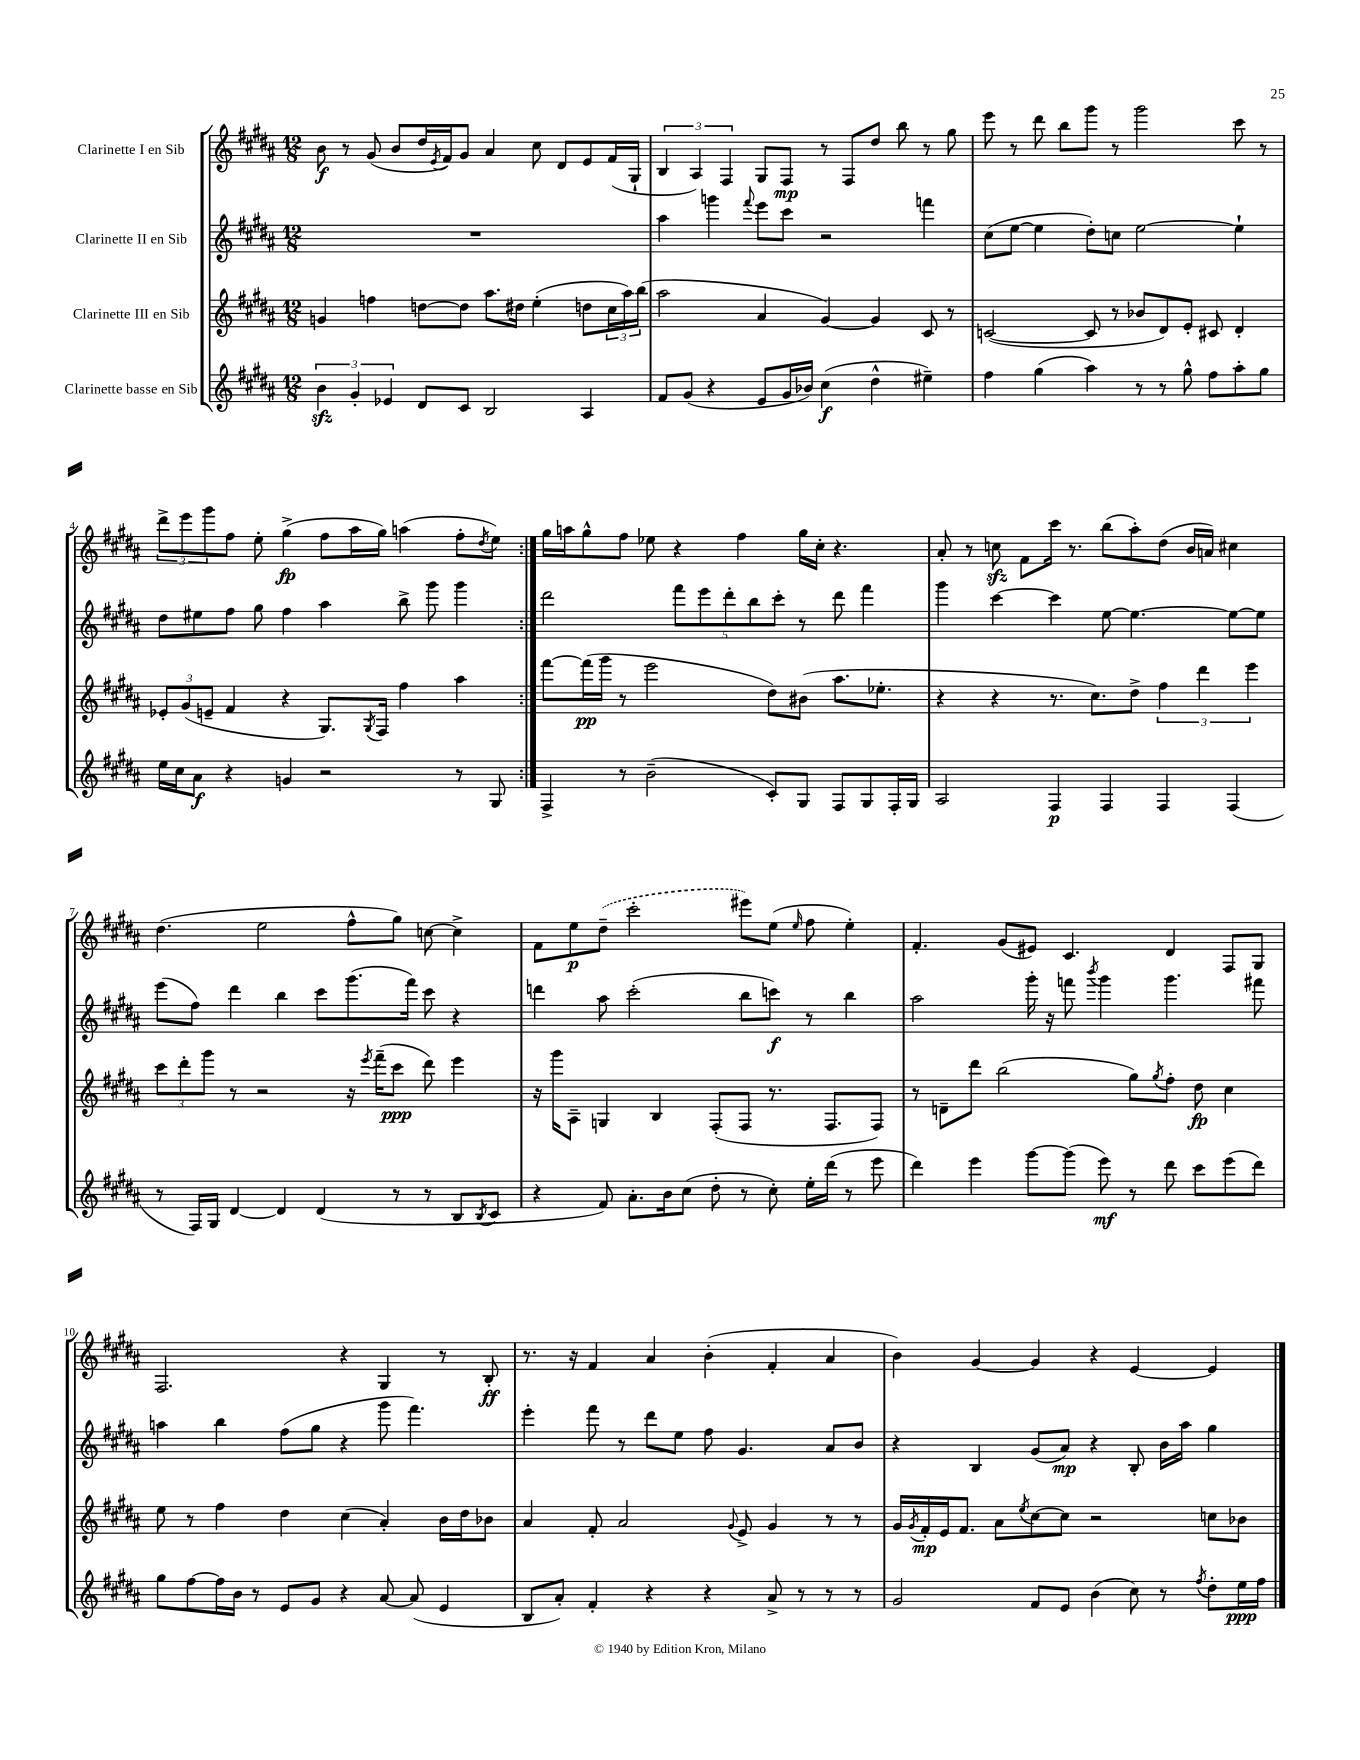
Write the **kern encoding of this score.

**kern	**dynam	**kern	**dynam	**kern	**dynam	**kern	**dynam
*part4	*part4	*part3	*part3	*part2	*part2	*part1	*part1
*staff4	*staff4	*staff3	*staff3	*staff2	*staff2	*staff1	*staff1
*I"Clarinette basse en Sib	*	*I"Clarinette III en Sib	*	*I"Clarinette II en Sib	*	*I"Clarinette I en Sib	*
*clefG2	*	*clefG2	*	*clefG2	*	*clefG2	*
*k[f#c#g#d#a#]	*	*k[f#c#g#d#a#]	*	*k[f#c#g#d#a#]	*	*k[f#c#g#d#a#]	*
*M12/8	*	*M12/8	*	*M12/8	*	*M12/8	*
=1	=1	=1	=1	=1	=1	=1	=1
6bzz\	.	4gn/	.	1.r	.	8b\	f
.	.	.	.	.	.	8r	.
6g#'/	.	.	.	.	.	.	.
.	.	4ffn\	.	.	.	(8g#/	.
6e-X/	.	.	.	.	.	.	.
.	.	.	.	.	.	8b/L	.
8d#/L	.	[8ddn\L	.	.	.	16dd#/L	.
.	.	.	.	.	.	8qe/	.
.	.	.	.	.	.	16f#/J)	.
8c#/J	.	8dd\J]	.	.	.	8g#/J	.
2B/	.	8.aa#\L	.	.	.	4a#/	.
.	.	16dd#X\Jk	.	.	.	.	.
.	.	(4ee'\	.	.	.	8cc#\	.
.	.	.	.	.	.	8d#/L	.
4A#/	.	8ddn\L	.	.	.	8e/	.
.	.	24cc#\L	.	.	.	(16f#/L	.
.	.	24aa#\)	.	.	.	.	.
.	.	.	.	.	.	16G#`/JJ	.
.	.	(24bb\JJ	.	.	.	.	.
=2	=2	=2	=2	=2	=2	=2	=2
8f#/L	.	2aa#\	.	4aa#\	.	6B/	.
(8g#/J	.	.	.	.	.	.	.
.	.	.	.	.	.	6A#/)	.
4r	.	.	.	4gggn\	.	.	.
.	.	.	.	.	.	6F#/	.
.	.	.	.	8qqfff#/	.	.	.
8e/L	.	4a#/	.	8eee\L	.	8G#/L	.
16g#/L	.	.	.	8ccc#\J	.	8F#/J	mp
16b-X/JJ)	.	.	.	.	.	.	.
(4cc#\	f	[4g#/)	.	2r	.	8r	.
.	.	.	.	.	.	8F#/L	.
4dd#^^\	.	4g#/]	.	.	.	8dd#/J	.
.	.	.	.	.	.	8bb\	.
4ee#X~\)	.	8c#/	.	4fffn\	.	8r	.
.	.	8r	.	.	.	8gg#\	.
=3	=3	=3	=3	=3	=3	=3	=3
4ff#\	.	([2cn/	.	(8cc#\L	.	8eee\	.
.	.	.	.	[8ee\J	.	8r	.
(4gg#\	.	.	.	4ee\]	.	8ddd#\	.
.	.	.	.	.	.	8bb\L	.
4aa#\)	.	8c/]	.	8dd#'\L)	.	8ggg#\J	.
.	.	8r	.	8ccn\J	.	8r	.
8r	.	8b-X/L	.	[2ee\	.	2ggg#\	.
8r	.	8d#/)	.	.	.	.	.
8gg#^^\	.	8e'/J	.	.	.	.	.
8ff#\L	.	8c#X/	.	.	.	.	.
8aa#'\	.	4d#'/	.	4ee`\]	.	8ccc#\	.
8gg#\J	.	.	.	.	.	8r	.
!!LO:LB:g=z
=4	=4	=4	=4	=4	=4	=4	=4
16ee\LL	.	12e-X'/L	.	8dd#\L	.	12ddd#^\L	.
16cc#\J	.	.	.	.	.	.	.
.	.	(12g#/	.	.	.	12eee\	.
8a#\J	f	.	.	8ee#X\	.	.	.
.	.	12en~/J	.	.	.	12ggg#\	.
4r	.	4f#/	.	8ff#\J	.	8ff#\J	.
.	.	.	.	8gg#\	.	8ee'\	.
4gn/	.	4r	.	4ff#\	.	(4gg#^\	fp
2r	.	8.G#/L)	.	4aa#\	.	8ff#\L	.
.	.	.	.	.	.	16aa#\L	.
.	.	8qG#/	.	.	.	.	.
.	.	16F#/Jk	.	.	.	16gg#\JJ)	.
.	.	4ff#\	.	8bb^\	.	(4aan\	.
.	.	.	.	8ggg#\	.	.	.
8r	.	4aa#\	.	4ggg#\	.	8ff#'\L	.
.	.	.	.	.	.	8qdd#/	.
8G#/	.	.	.	.	.	8ee\J)	.
=5:|!	=5:|!	=5:|!	=5:|!	=5:|!	=5:|!	=5:|!	=5:|!
4F#^/	.	[8fff#\L	.	2ddd#\	.	16gg#\LL	.
.	.	.	.	.	.	16aan\J	.
.	.	(16fff#\L]	pp	.	.	8gg#^^\	.
.	.	16ggg#\JJ	.	.	.	.	.
8r	.	8r	.	.	.	8ff#\J	.
(2b~\	.	2eee\	.	.	.	8ee-X\	.
.	.	.	.	10fff#\L	.	4r	.
.	.	.	.	10eee\	.	.	.
.	.	.	.	10ddd#'\	.	.	.
.	.	.	.	.	.	4ff#\	.
.	.	.	.	10bb\	.	.	.
8c#'/L)	.	8dd#\L)	.	.	.	.	.
.	.	.	.	10ccc#'\J	.	.	.
8G#/J	.	(8b#X\J	.	8r	.	16gg#\LL	.
.	.	.	.	.	.	16cc#'\JJ	.
8F#/L	.	8.aa#\L	.	8ddd#\	.	4.r	.
8G#/	.	.	.	4fff#\	.	.	.
.	.	8.ee-X'\J	.	.	.	.	.
16F#'/L	.	.	.	.	.	.	.
16G#/JJ	.	.	.	.	.	.	.
=6	=6	=6	=6	=6	=6	=6	=6
2A#/	.	4r	.	4ggg#\	.	8a#'/	.
.	.	.	.	.	.	8r	.
.	.	4r	.	[4ccc#\	.	8ccnzz\	.
.	.	.	.	.	.	8f#\L	.
4F#/	p	8.r	.	4ccc#\]	.	16ccc#\Jk	.
.	.	.	.	.	.	8.r	.
.	.	8.cc#\L)	.	.	.	.	.
4F#/	.	.	.	[8ee\	.	(8bb\L	.
.	.	8dd#^\J	.	4.ee\_	.	8aa#'\)	.
4F#/	.	6ff#\	.	.	.	(8dd#\J	.
.	.	.	.	.	.	16b/LL	.
.	.	6ddd#\	.	.	.	.	.
.	.	.	.	.	.	16an/JJ)	.
(4F#/	.	.	.	8ee\L_	.	4cc#X\	.
.	.	6eee\	.	.	.	.	.
.	.	.	.	8ee\J]	.	.	.
!!LO:LB:g=z
=7	=7	=7	=7	=7	=7	=7	=7
8r	.	12ccc#\L	.	(8eee\L	.	(4.dd#\	.
.	.	12ddd#'\	.	.	.	.	.
16F#/LL)	.	.	.	8ff#\J)	.	.	.
.	.	12ggg#\J	.	.	.	.	.
16G#/JJ	.	.	.	.	.	.	.
[4d#/	.	8r	.	4ddd#\	.	.	.
.	.	2r	.	.	.	2ee\	.
4d#/]	.	.	.	4bb\	.	.	.
(4d#/	.	.	.	8ccc#\L	.	.	.
.	.	16r	.	(8.ggg#\	.	8ff#^^\L	.
.	.	8qeee/	.	.	.	.	.
.	.	(16fff#~\KL	.	.	.	.	.
8r	.	8ccc#\J	ppp	.	.	8gg#\J)	.
.	.	.	.	16fff#\Jk)	.	.	.
8r	.	8ddd#\)	.	8ccc#\	.	[8ccn\	.
8B/L	.	4eee\	.	4r	.	4cc^\]	.
8qB/	.	.	.	.	.	.	.
8c#/J	.	.	.	.	.	.	.
=8	=8	=8	=8	=8	=8	=8	=8
4r	.	16r	.	4dddn\	.	8f#\L	.
.	.	16ggg#\KL	.	.	.	.	.
.	.	8A#~\J	.	.	.	8ee\	p
8f#/)	.	4Gn/	.	8aa#\	.	(8dd#~\J	.
8.a#'\L	.	.	.	(2ccc#'\	.	2ccc#'\	.
.	.	4B/	.	.	.	.	.
16b\k	.	.	.	.	.	.	.
(8cc#\J	.	.	.	.	.	.	.
8dd#'\	.	(8F#'/L	.	.	.	.	.
8r	.	8F#/J	.	8bb\L	.	8eee#X\L)	.
8cc#'\)	.	8.r	.	8cccn\J)	f	(8ee\J	.
.	.	.	.	.	.	16qqee/	.
16ee'\LL	.	.	.	8r	.	8ff#\	.
(16ddd#\JJ	.	8.F#/L	.	.	.	.	.
8r	.	.	.	4bb\	.	4ee'\)	.
8eee\	.	8F#/J)	.	.	.	.	.
=9	=9	=9	=9	=9	=9	=9	=9
4ddd#\)	.	8r	.	2aa#\	.	4.f#'/	.
.	.	8dn~\L	.	.	.	.	.
4eee\	.	8ddd#\J	.	.	.	.	.
.	.	(2bb\	.	.	.	(8g#/L	.
[8ggg#\L	.	.	.	16ggg#'\	.	8e#X/J)	.
.	.	.	.	16r	.	.	.
(8ggg#\J]	.	.	.	8fffn\	.	4.c#/	.
.	.	.	.	8qbbb/	.	.	.
8eee\)	mf	.	.	4ggg#\	.	.	.
8r	.	8gg#\L)	.	.	.	.	.
.	.	8qgg#/	.	.	.	.	.
8ddd#\	.	8ff#'\J	.	4.ggg#\	.	4d#/	.
8ccc#\L	.	8dd#\	fp	.	.	.	.
(8eee\	.	4cc#\	.	.	.	8F#/L	.
8ddd#\J)	.	.	.	8fff#X\	.	8G#/J	.
!!LO:LB:g=z
=10	=10	=10	=10	=10	=10	=10	=10
8gg#\L	.	8ee\	.	4aan\	.	2.F#/	.
[8ff#\	.	8r	.	.	.	.	.
16ff#\L]	.	4ff#\	.	4bb\	.	.	.
16b\JJ	.	.	.	.	.	.	.
8r	.	.	.	.	.	.	.
8e/L	.	4dd#\	.	(8ff#\L	.	.	.
8g#/J	.	.	.	8gg#\J	.	.	.
4r	.	(4cc#\	.	4r	.	4r	.
[8a#/	.	4a#'/)	.	8ggg#\	.	4G#/	.
(8a#/]	.	.	.	4.fff#\)	.	.	.
4e/	.	16b\LL	.	.	.	8r	.
.	.	16dd#\J	.	.	.	.	.
.	.	8b-X\J	.	.	.	8B'/	ff
=11	=11	=11	=11	=11	=11	=11	=11
8B/L	.	4a#/	.	4eee'\	.	8.r	.
8a#'/J)	.	.	.	.	.	.	.
.	.	.	.	.	.	16r	.
4f#'/	.	8f#'/	.	8fff#\	.	4f#/	.
.	.	2a#/	.	8r	.	.	.
4r	.	.	.	8ddd#\L	.	4a#/	.
.	.	.	.	8ee\J	.	.	.
4r	.	.	.	8ff#\	.	(4b'\	.
.	.	8qqg#/	.	.	.	.	.
.	.	8e^/	.	4.g#/	.	.	.
8a#^/	.	4g#/	.	.	.	4f#'/	.
8r	.	.	.	.	.	.	.
8r	.	8r	.	8a#/L	.	4a#/	.
8r	.	8r	.	8b/J	.	.	.
=12	=12	=12	=12	=12	=12	=12	=12
2g#/	.	16g#/LL	.	4r	.	4b\)	.
.	.	8qg#/	.	.	.	.	.
.	.	16f#'/	mp	.	.	.	.
.	.	16e/J	.	.	.	.	.
.	.	8.f#/J	.	.	.	.	.
.	.	.	.	4B/	.	[4g#/	.
.	.	8a#\L	.	.	.	.	.
.	.	8qee/	.	.	.	.	.
8f#/L	.	[8cc#\	.	(8g#/L	.	4g#/]	.
8e/J	.	8cc#\J]	.	8a#/J)	mp	.	.
(4b\	.	2r	.	4r	.	4r	.
8cc#\)	.	.	.	8B'/	.	[4e/	.
8r	.	.	.	16b\LL	.	.	.
.	.	.	.	16aa#\JJ	.	.	.
8qff#/	.	.	.	.	.	.	.
8dd#'\L	.	8ccn\L	.	4gg#\	.	4e/]	.
16ee\L	ppp	8b-X\J	.	.	.	.	.
16ff#\JJ	.	.	.	.	.	.	.
==	==	==	==	==	==	==	==
*-	*-	*-	*-	*-	*-	*-	*-
